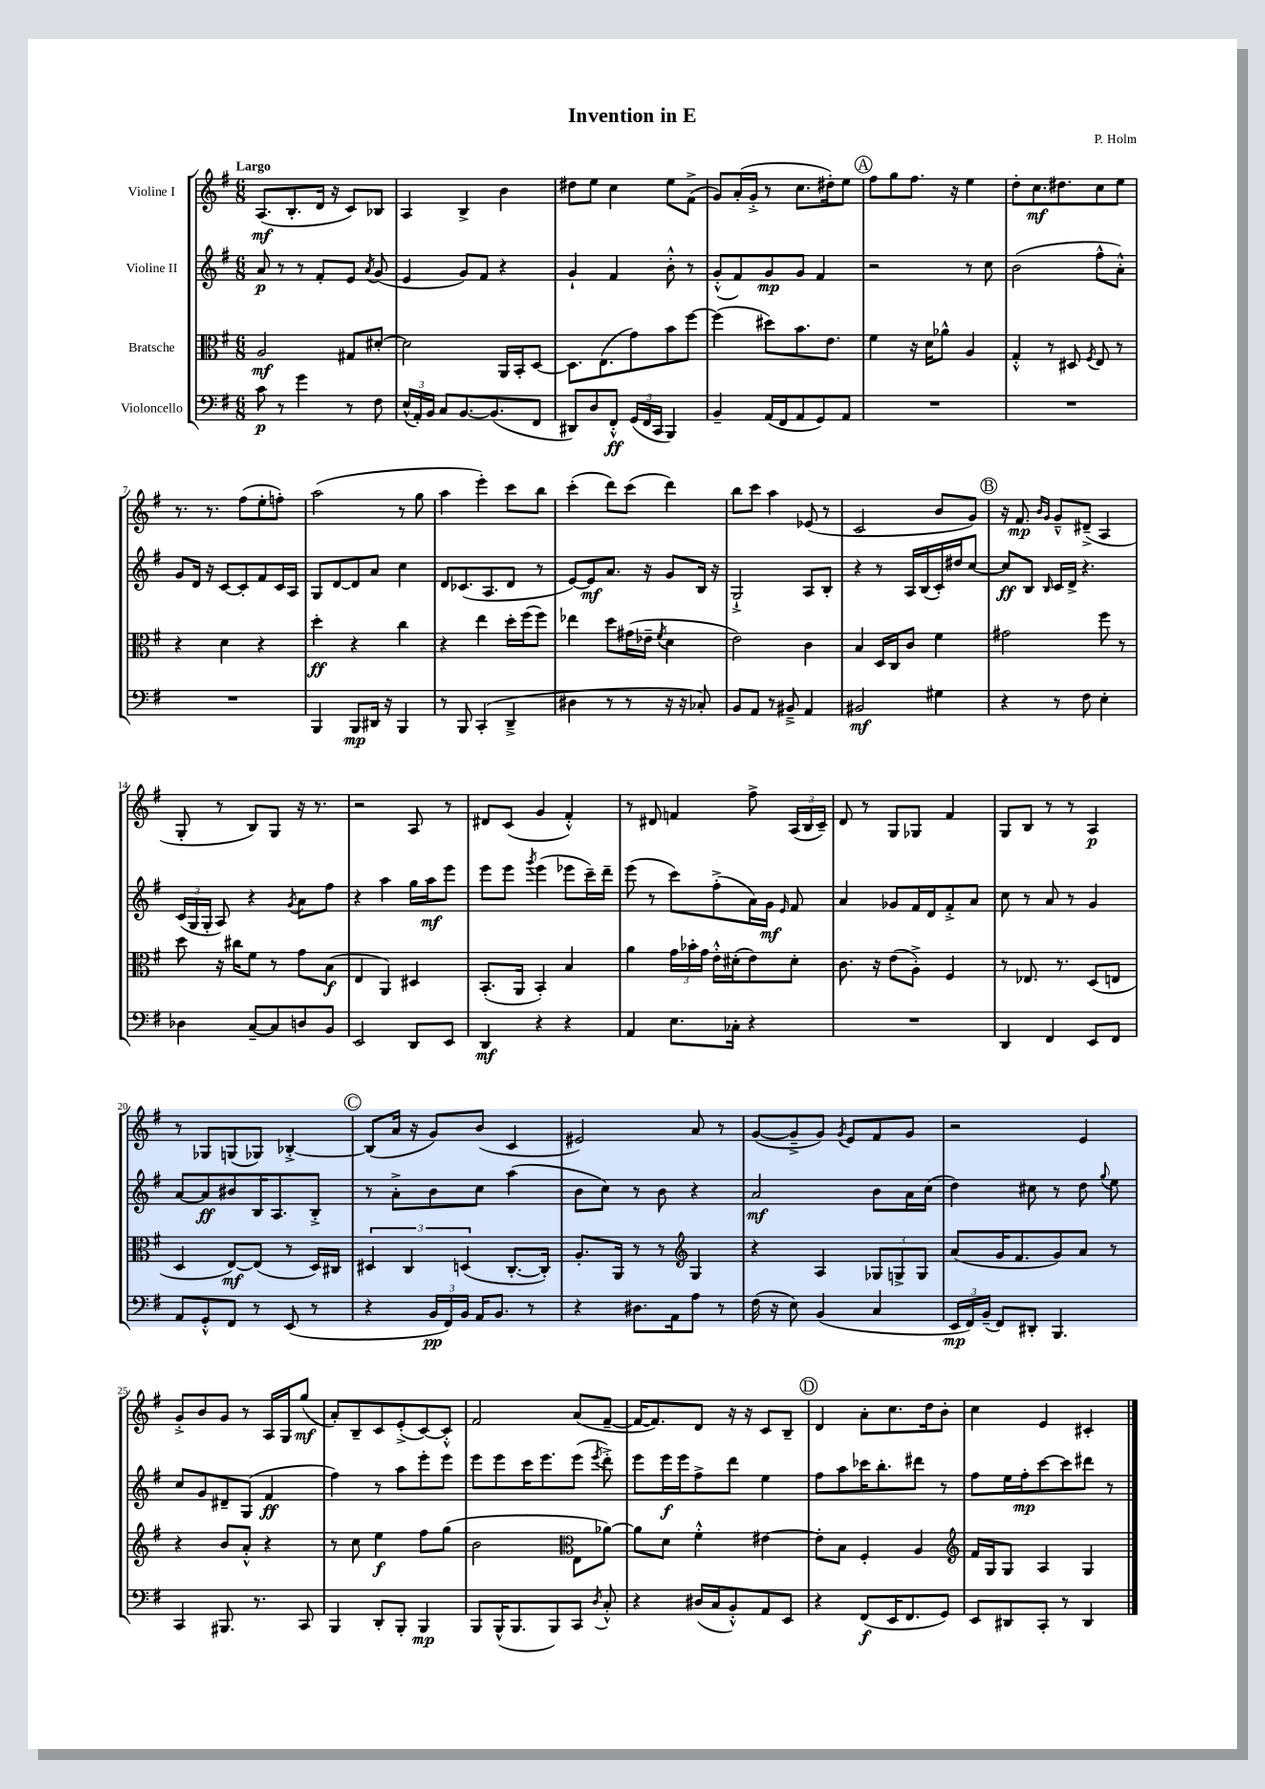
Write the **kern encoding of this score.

**kern	**kern	**kern	**kern
*staff4	*staff3	*staff2	*staff1
*clefF4	*clefC3	*clefG2	*clefG2
*k[f#]	*k[f#]	*k[f#]	*k[f#]
*M6/8	*M6/8	*M6/8	*M6/8
8c\	2A/	8a/	(8.A/L
8r	.	8r	.
.	.	.	8.B'/
4g\	.	8r	.
.	.	8f#'/L	16d/Jk
.	.	.	16r
8r	8G#/L	8e/J	8c/L)
.	.	8qa/	.
8F#\	[8d#'/J	(8g/	8B-/J
=	=	=	=
(24E^^/LL	2d#\]	4e/	4A/
24AA'/)	.	.	.
24BB/JJ	.	.	.
8C/L	.	.	.
[8.BB/	.	8g/L)	4B^/
.	.	8f#/J	.
(8.BB/]	.	.	.
.	16AA/LL	4r	4b\
.	16BB'/J	.	.
8FF#/J	[8D/J	.	.
=	=	=	=
8DD#/L)	8.D\]L	4g`/	8dd#\L
8D/	.	.	8ee\J
.	(8.E\	.	.
8FF#'^^/J	.	4f#/	4cc\
(24GG/LL	8g\)	.	.
24FF#/	.	.	.
24CC/JJ	.	.	.
4BBB/)	8b\	8b'^^\	8ee\L
.	[8ff#\J	8r	(8f#^\J
=	=	=	=
4BB~/	(4ff#\]	(8g'^^/L	8g/L)
.	.	8f#/)	(16a'/L
.	.	.	16g'^/JJ
(16AA/LL	8dd#\L)	8g/	8r
16FF#/J	.	.	.
8AA/	8.b\	8g/J	8.cc\L
8GG/)	.	4f#/	.
.	8.e\J	.	16dd#'\k)
8AA/J	.	.	8ee\J
=	=	=	=
2.r	4f#\	2r	8ff#\L
.	.	.	8gg\
.	16r	.	8.ff#\J
.	16d\LK	.	.
.	8a-^^\J	.	.
.	.	.	16r
.	4A/	8r	4ee\
.	.	8cc\	.
=	=	=	=
2.r	4G'^^/	(2b\	8dd'\L
.	.	.	8.cc\
.	8r	.	.
.	.	.	8.dd#\
.	8D#/	.	.
.	8qF#/	.	.
.	8E/	8ff#^^\L	8cc\
.	8r	8a'^^\J)	8ee\J
=	=	=	=
2.r	4r	8g/L	8.r
.	.	16d/Jk	.
.	.	16r	8.r
.	4d\	[8c/L	.
.	.	8c'/]	(8ff#\L
.	4r	8f#/	8ee'\
.	.	16c/L	8ff'\J)
.	.	16A/JJ	.
=	=	=	=
4BBB/	4dd'\	8G/L	(2aa\
.	.	[8d/	.
8BBB/L	4r	8d/]	.
16DD#/Jk	.	8a/J	.
16r	.	.	.
4BBB/	4cc\	4cc\	8r
.	.	.	8gg\
=	=	=	=
8r	4r	8d/L	4aa\
8BBB/	.	(8.c-/	.
(4CC'/	4ee\	.	4eee'\)
.	.	8.A/	.
4DD~^/	16dd'\LL	8d/J	8ccc\L
.	(16ff#\J	.	.
.	8ff#\J)	8r	8bb\J
=	=	=	=
4D#\	4ee-\	[8e/L)	(4ccc'\
.	.	8e/]	.
8r	8dd\L	8.a/J	8ddd\L)
8r	(16g#\L	.	(8ccc\J
.	16e-~\JJ	16r	.
.	8qf#/	.	.
16r	4d\	8g/L	4ddd\)
16r	.	.	.
8C-'/)	.	16B/Jk	.
.	.	16r	.
=	=	=	=
8BB/L	2e\)	2G`^/	8bb\L
8AA/J	.	.	8ccc\J
8r	.	.	4aa\
8BB#~^/	.	.	.
4AA/	4c\	8A/L	(8e-/
.	.	8B'/J	8r
=	=	=	=
2BB#/	4B/	4r	2c/
.	16D/LL	8r	.
.	16C/J	.	.
.	8c/J	16A/LL	.
.	.	(16B/	.
4G#\	4f#\	16c'/)	8b/L
.	.	16dd#/J	.
.	.	[8cc/J	8g/J)
=	=	=	=
4r	2g#\	8cc/]L	16r
.	.	.	8.f#/
.	.	8B/J	.
.	.	.	16qqb/LL
.	.	16qqB/	16qqg/JJ
8r	.	16c/LL	8g~^^/L
.	.	16d^/JJ	.
8F#\	.	4.r	(8d#~^/J
4E'\	8ff#\	.	4A/
.	8r	.	.
=	=	=	=
4D-\	8dd\	(24c/LL	8G'/
.	.	24G/	.
.	.	24G'/JJ	.
.	16r	8A/)	8r
.	16cc#\LK	.	.
[8C~/L	8f#\J	4r	8B/L)
8C/]	8r	.	8G/J
.	.	8qg/	.
8D/	8g\L	8a\L	16r
.	.	.	8.r
8BB/J	(8B\J	8ff#\J	.
=	=	=	=
2EE/	4E/	4r	2r
.	4AA/)	4aa\	.
8DD/L	4D#/	16gg\LL	8A/
.	.	16aa\J	.
8EE/J	.	8eee\J	8r
=	=	=	=
4DD/	(8.BB'/L	8eee\L	8d#/L
.	.	8eee\J	(8c/J
.	16AA/Jk	.	.
.	.	8qggg/	.
4r	4BB'/)	(4eee\	4g/
4r	4B/	8eee-\L	4f#'^^/)
.	.	16ccc~\L)	.
.	.	16ddd~\JJ	.
=	=	=	=
4AA/	4a\	(8eee\	8r
.	.	8r	8d#/
8.E\L	24g\LL	8ccc\L)	4f/
.	24b-'\	.	.
.	24g\JJ	.	.
.	16e'^^\LL	(8ff#'^\	.
16C-'\Jk	(16d#'\J	.	.
4r	8e\)	16a\L)	8ff#^\
.	.	16g\JJ	.
.	.	16qqe/	.
.	8d#'\J	8f#/	(24A/LL
.	.	.	24B/
.	.	.	24c~/JJ)
=	=	=	=
2.r	8.c\	4a/	8d/
.	.	.	8r
.	16r	.	.
.	(8e\L	8g-/L	8G/L
.	8A'^\J)	16f#/L	8G-/J
.	.	16d/J	.
.	4F#/	8f#'^/	4f#/
.	.	8a/J	.
=	=	=	=
4DD/	8r	8cc\	8G/L
.	8.E-/	8r	8B/J
4FF#/	.	8a/	8r
.	8.r	.	.
.	.	8r	8r
8EE/L	(8D/L	4g/	4A/
8FF#/J	8E/J	.	.
=	=	=	=
8AA/L	4D/	[8a/L	8r
8GG'^^/	.	8a/]	8G-/L
8FF#/J	[8E/L)	8b#/	(8G/
8r	(8E/]J	16B/K	8G-/J)
.	.	8.A/	.
(8EE/	8r	.	[4B-'^/
8r	16D/LL)	8B'^/J	.
.	16C#/JJ	.	.
=	=	=	=
4r	6D#/	8r	(8B-/]L
.	.	8a'^\L	16a/Jk
.	6C/	.	.
.	.	.	16r
24BB/LL	.	8b\	8g/L)
24FF#/)	.	.	.
24BB/JJ	(6D/	.	.
16AA/LK	.	8cc\J	(8b/J
8.BB/J	.	.	.
.	[8.C'/L	(4aa\	4c/
8r	.	.	.
.	16C'/]Jk)	.	.
=	=	=	=
4r	8.A'/L	8b\L	2e#/)
.	.	8cc\J)	.
.	16AA/Jk	.	.
8.D#\L	8r	8r	.
.	8r	8b\	.
16AA\k	.	.	.
*	*clefG2	*	*
8A\J	4G/	4r	8a/
8r	.	.	8r
=	=	=	=
(16F#\	4r	2a/	([8g/L
16r	.	.	.
8E\)	.	.	8g~^/]
(4BB/	4A/	.	8g/J)
.	.	.	8qg/
.	.	.	8e/L
4C/	12G-/L	8b\L	8f#/
.	12G^/	.	.
.	.	16a\L	8g/J
.	12G/J	.	.
.	.	(16cc\JJ	.
=	=	=	=
24EE/LL	(8a/L	4dd\)	2r
24FF#/)	.	.	.
(24BB~/JJ	.	.	.
8FF#/L)	16g/K	.	.
.	8.f#/	.	.
8DD#'/J	.	8cc#\	.
4.BBB/	8g/)	8r	.
.	8a/J	8dd\	4e/
.	.	8qqgg/	.
.	8r	8ee\	.
=	=	=	=
4CC/	4r	8cc/L	8g'^/L
.	.	8g/	8b/
8.BBB#/	8b/L	8d#~/	8g/J
.	8a'^^/J	(8G/J	8r
8.r	.	.	.
.	4r	4f#/	16A/LL
.	.	.	16G/J
8CC/	.	.	(8gg/J
=	=	=	=
4BBB/	8r	4ff#\)	8a'/L)
.	8cc\	.	8B~/
8DD'/L	4ee\	8r	8c/
8BBB'/J	.	8aa\L	(8e'^/
4BBB/	8ff#\L	8eee'\	[8c/)
.	(8gg\J	8eee\J	8c'^^/]J
=	=	=	=
8BBB/L	2b\	8eee\L	2f#/
(16BBB^^/K	.	8eee\	.
8.BBB/	.	.	.
.	.	16ccc\K	.
.	.	8.eee\	.
8BBB/)	.	.	.
*	*clefC3	*	*
8CC/J	8E\L	(8eee\J	(8a/L
8qD/	.	8qeee/	.
8C'^^/	[8a-\J)	8ddd'^\)	[8f#~/J
=	=	=	=
4r	8a-\]L	8eee\L	16f#/_LK
.	.	.	8.f#/])
.	8d\J	16eee\L	.
.	.	16eee\J	.
(16D#/LL	4f#'^^\	8ff#^\	8d/J
16C/J	.	.	.
8BB'^^/)	.	8ddd\J	16r
.	.	.	16r
8AA/	[4e#\	4ee\	8c/L
8EE/J	.	.	8B~/J
=	=	=	=
4r	8e#'\]L	8ff#\L	4d/
.	8B\J	8aa\	.
(8FF#/L	4F#'/	16ccc-\K	8a'\L
.	.	8.bb'\	.
16EE/K	.	.	8.cc\
8.FF#/	.	.	.
.	4A/	8ddd#\J	.
.	.	.	16dd\k
8GG/J)	.	8r	8b'\J
=	=	=	=
*	*clefG2	*	*
8EE/L	16f#/LL	8ff#\L	4cc\
.	16G/J	.	.
8DD#/	8G/J	16ee\L	.
.	.	16ff#'\J	.
8CC'/J	4A/	[8ccc\	4e/
8r	.	8ccc\]	.
4DD#/	4G/	8ddd#\J	4c#'/
.	.	8r	.
==	==	==	==
*-	*-	*-	*-
